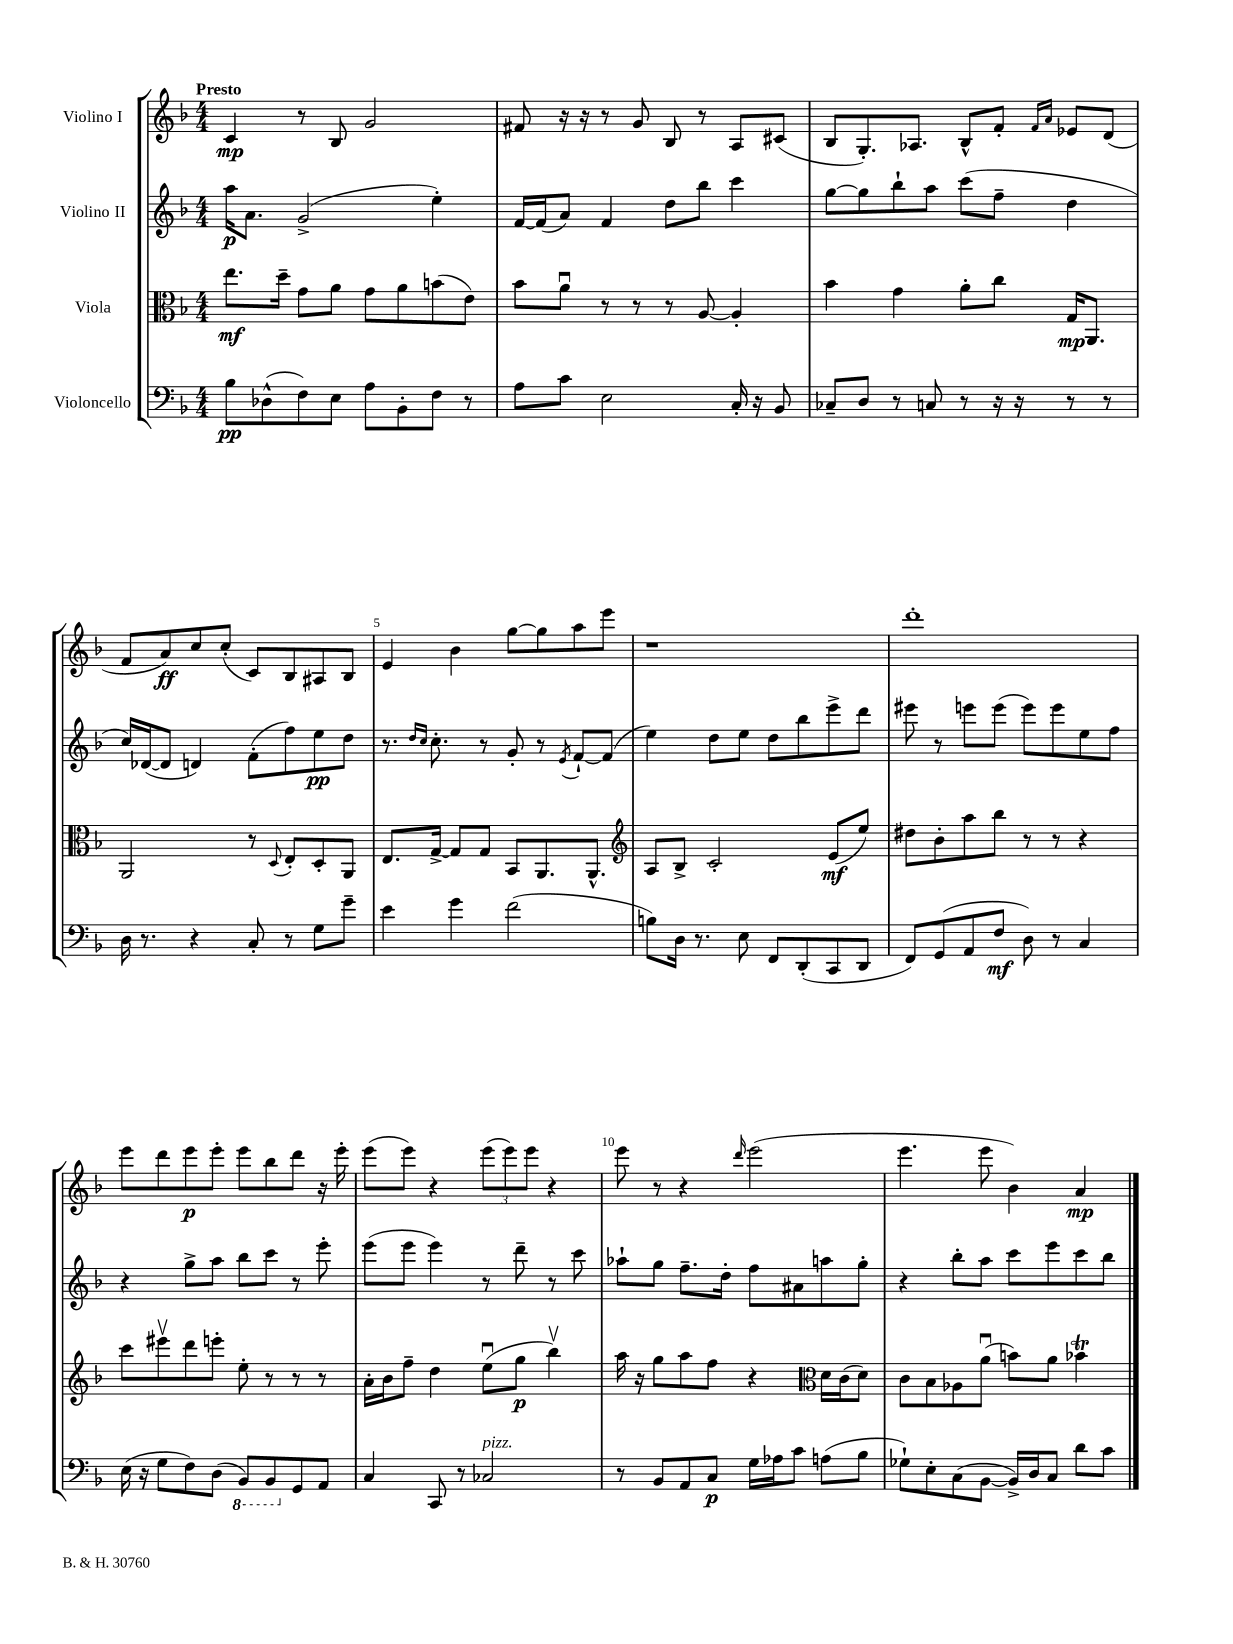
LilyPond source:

<<
\new StaffGroup <<
\new Staff = "s0" \with { instrumentName = "Violino I" } {
    \clef treble \key f \major \numericTimeSignature \time 4/4 \tempo "Presto"
    c'4\mp r8 bes8 g'2 |
    fis'8 r16 r16 r8 g'8 bes8 r8 a8 cis'8( |
    bes8 g8.-.) aes8. bes8-^ f'8-. \grace { f'16 a'16 } ees'8 d'8( |
    f'8 a'8\ff) c''8 c''8-.( c'8) bes8 ais8 bes8 |
    e'4 bes'4 g''8~ g''8 a''8 e'''8 |
    r1 |
    d'''1-. |
    e'''8 d'''8 e'''8\p e'''8-. e'''8 bes''8 d'''8 r16 e'''16-. |
    e'''8( e'''8) r4 \tuplet 3/2 { e'''8( e'''8) e'''8 } r4 |
    e'''8 r8 r4 \grace { d'''16 } e'''2( |
    e'''4. e'''8 bes'4) a'4\mp \bar "|." |
}
\new Staff = "s1" \with { instrumentName = "Violino II" } {
    \clef treble \key f \major \numericTimeSignature \time 4/4
    a''16\p a'8. g'2->( e''4-.) |
    f'16~ f'16( a'8) f'4 d''8 bes''8 c'''4 |
    g''8~ g''8 bes''8-! a''8 c'''8( f''8-- d''4 |
    c''16) des'16~( des'8 d'4) f'8-.( f''8) e''8\pp d''8 |
    r8. \grace { d''16 c''16 } c''8.-. r8 g'8-. r8 \acciaccatura { e'8 } f'8~-! f'8( |
    e''4) d''8 e''8 d''8 bes''8 e'''8-> d'''8 |
    eis'''8 r8 e'''8 e'''8( e'''8) e'''8 e''8 f''8 |
    r4 g''8-> a''8 bes''8 c'''8 r8 e'''8-. |
    e'''8( e'''8 e'''4) r8 d'''8-- r8 c'''8 |
    aes''8-! g''8 f''8.-- d''16-. f''8 ais'8 a''8 g''8-. |
    r4 bes''8-. a''8 c'''8 e'''8 c'''8 bes''8 \bar "|." |
}
\new Staff = "s2" \with { instrumentName = "Viola" } {
    \clef alto \key f \major \numericTimeSignature \time 4/4
    e''8.\mf d''16-- g'8 a'8 g'8 a'8 b'8( e'8) |
    bes'8 a'8\downbow r8 r8 r8 a8~ a4-. |
    bes'4 g'4 a'8-. c''8 g16\mp a,8. |
    a,2 r8 \appoggiatura { d8 } e8-. d8-. a,8 |
    e8. g16~-> g8 g8 bes,8 a,8. a,8.-^ |
    \clef treble a8 bes8-> c'2-. e'8\mf( e''8) |
    dis''8 bes'8-. a''8 bes''8 r8 r8 r4 |
    c'''8 eis'''8\upbow d'''8 e'''8-. e''8-. r8 r8 r8 |
    a'16-. bes'16 f''8-- d''4 e''8\downbow( g''8\p bes''4\upbow) |
    a''16 r16 g''8 a''8 f''8 r4 \clef alto d'16 c'16( d'8) |
    c'8 bes8 aes8 a'8\downbow( b'8) a'8 bes'4\trill \bar "|." |
}
\new Staff = "s3" \with { instrumentName = "Violoncello" } {
    \clef bass \key f \major \numericTimeSignature \time 4/4
    bes8\pp des8-^( f8) e8 a8 bes,8-. f8 r8 |
    a8 c'8 e2 c16-. r16 bes,8 |
    ces8-- d8 r8 c8 r8 r16 r16 r8 r8 |
    d16 r8. r4 c8-. r8 g8 g'8-- |
    e'4 g'4 f'2( |
    b8) d16 r8. e8 f,8 d,8-.( c,8 d,8 |
    f,8) g,8( a,8 f8\mf d8) r8 c4 |
    e16( r16 g8 f8) d8( \ottava #-1 bes,,8) bes,,8 \ottava #0 g,8 a,8 |
    c4 c,8 r8 ces2^\markup { \italic "pizz." } |
    r8 bes,8 a,8 c8\p g16 aes16 c'8 a8( bes8 |
    ges8-!) e8-. c8( bes,8~ bes,16->) d16 c8 d'8 c'8 \bar "|." |
}
>>
>>
\layout { \context { \Score \override BarNumber.break-visibility = ##(#f #t #t) barNumberVisibility = #(every-nth-bar-number-visible 5) } }
